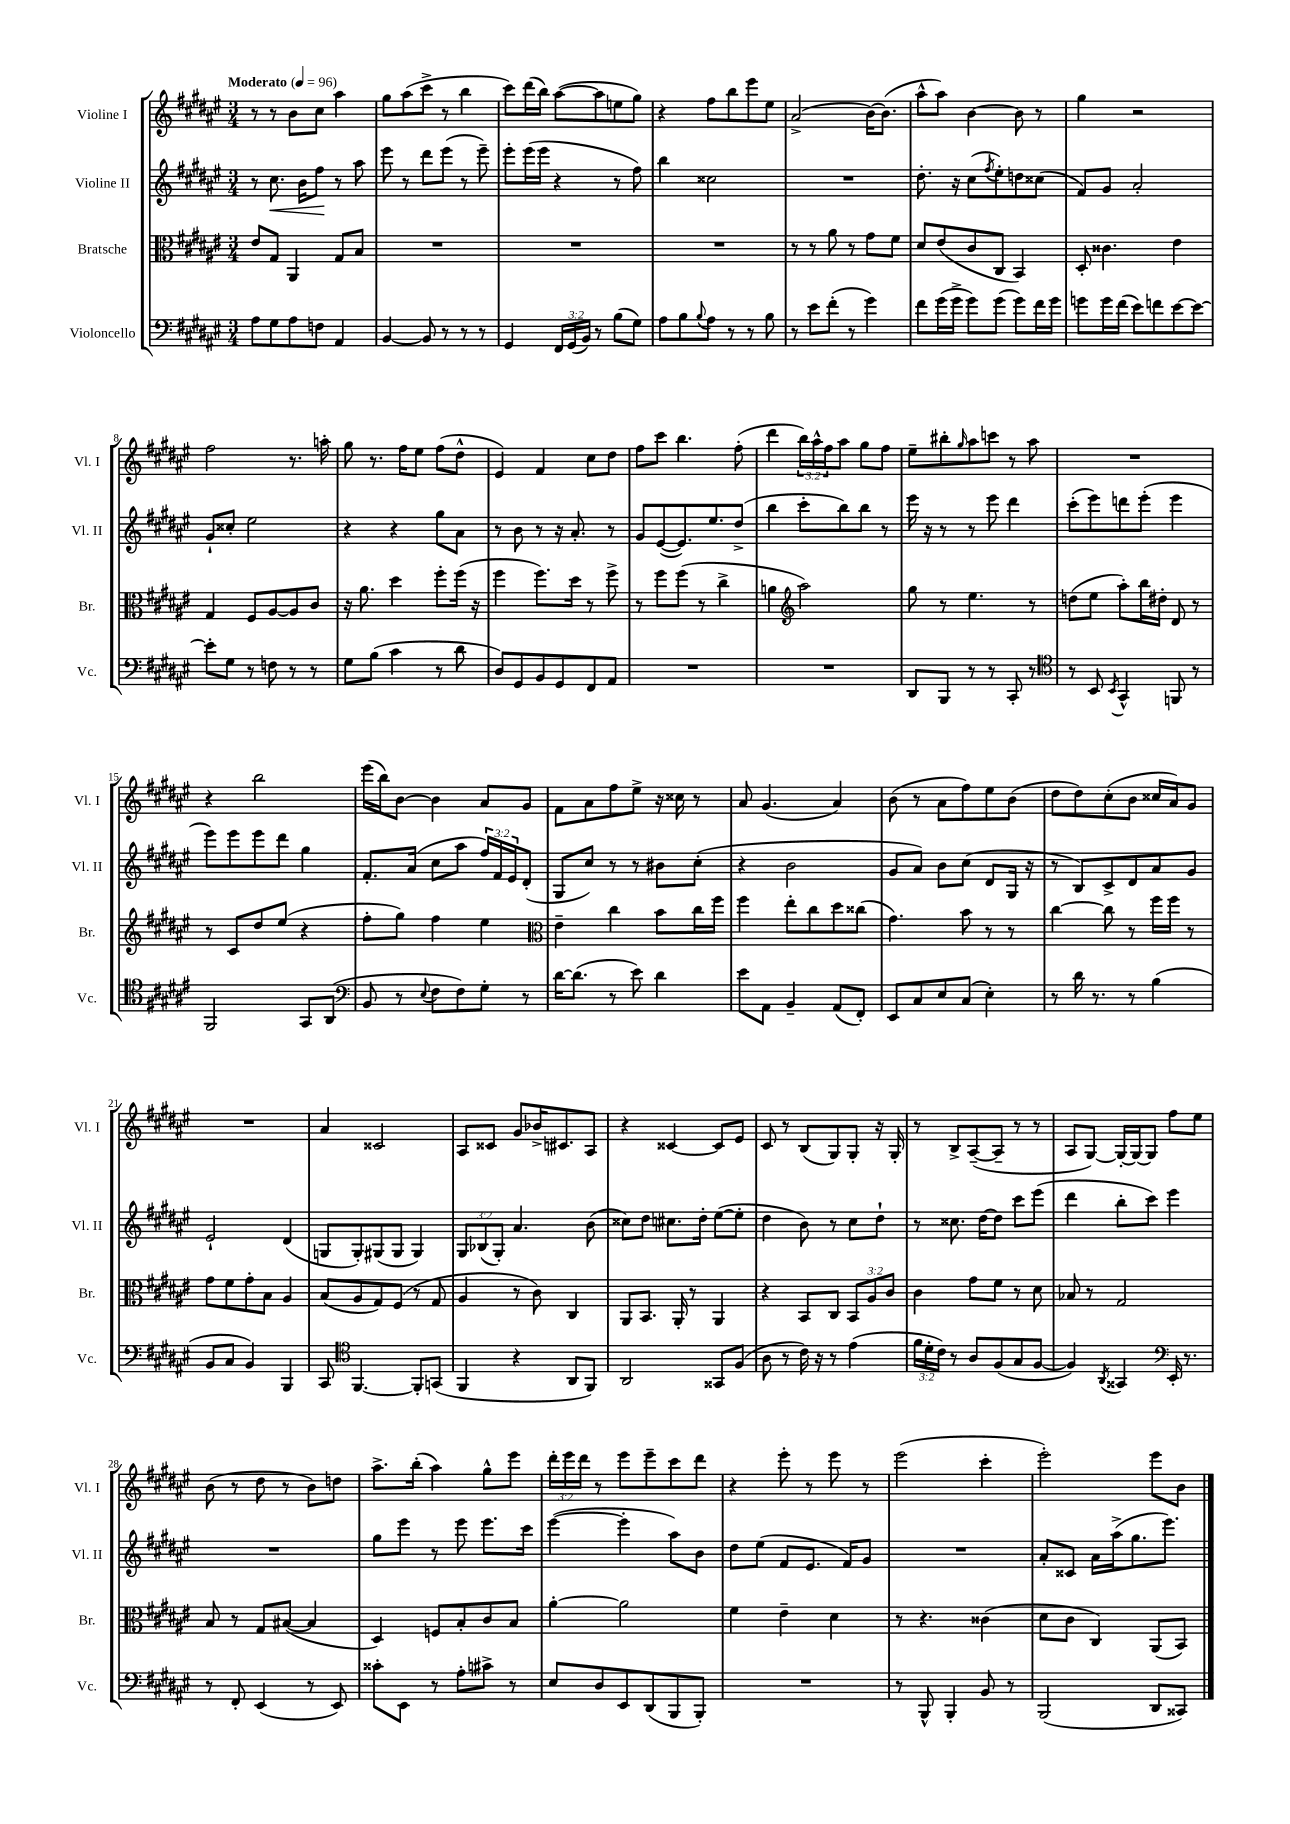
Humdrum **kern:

**kern	**kern	**kern	**kern
*staff4	*staff3	*staff2	*staff1
*clefF4	*clefC3	*clefG2	*clefG2
*k[f#c#g#d#a#e#]	*k[f#c#g#d#a#e#]	*k[f#c#g#d#a#e#]	*k[f#c#g#d#a#e#]
*M3/4	*M3/4	*M3/4	*M3/4
*MM96	*MM96	*MM96	*MM96
8A#	8e#	8r	8r
8G#	8G#	8.cc#	8r
8A#	4AA#	.	8b
.	.	16b	.
8F	.	8ff#	8cc#
4AA#	8G#	8r	4aa#
.	8B	8aa#	.
=	=	=	=
[4BB	2.r	8eee#	8gg#
.	.	8r	(8aa#
8BB]	.	8ddd#	8ccc#^
8r	.	(8eee#	8r
8r	.	8r	4bb
8r	.	8eee#~)	.
=	=	=	=
4GG#	2.r	8eee#'	8ccc#)
.	.	(16eee#	(16ddd#
.	.	16eee#	16bb)
24FF#	.	4r	([8aa#
(24GG#	.	.	.
24BB)	.	.	.
8r	.	.	8aa#]
(8B	.	8r	8ee
8G#)	.	8ff#)	8gg#)
=	=	=	=
8A#	2.r	4bb	4r
8B	.	.	.
8qqB	.	.	.
8A#	.	2cc##	8ff#
8r	.	.	8bb
8r	.	.	8eee#
8B	.	.	8ee#
=	=	=	=
8r	8r	2.r	(2a#^
8e#	8r	.	.
(8f#'	8a#	.	.
8r	8r	.	.
4g#)	8g#	.	[16b)
.	.	.	(8.b]
.	8f#	.	.
=	=	=	=
8f#	8d#	8.dd#'	8aa#^^
(16g#	(8e#	.	8aa#)
16g#^	.	16r	.
8g#)	8c#	(8cc#	[4b
.	.	8qff#	.
(8g#	8C#	8ee#')	.
8g#)	4BB)	8dd	8b]
16f#	.	(8cc##	8r
16g#	.	.	.
=	=	=	=
8g	8D#'	8f#)	4gg#
16g	4.c##	8g#	.
(16f#	.	.	.
8e#)	.	2a#'	2r
8f	.	.	.
[8e#	4e#	.	.
8e#_	.	.	.
=	=	=	=
8e#']	4G#	8g#`	2ff#
8G#	.	8cc##'	.
8r	8F#	2ee#	.
8F	[8A#	.	.
8r	8A#]	.	8.r
8r	8c#	.	.
.	.	.	16aa'
=	=	=	=
8G#	16r	4r	8gg#
.	8.a#	.	.
(8B	.	.	8.r
4c#	4dd#	4r	.
.	.	.	16ff#
.	.	.	8ee#
8r	8ff#'	8gg#	(8ff#
8d#	(16ff#	8a#	8dd#^^
.	16r	.	.
=	=	=	=
8D#)	4ff#	8r	4e#)
8GG#	.	8b	.
8BB	8.ff#)	8r	4f#
8GG#	.	16r	.
.	16dd#	8.a#'	.
8FF#	8r	.	8cc#
8AA#	8ff#^	8r	8dd#
=	=	=	=
2.r	8r	8g#	8ff#
.	8ff#	([8e#	8ccc#
.	(8ff#	8.e#])	4.bb
.	8r	.	.
.	.	8.ee#	.
.	4cc#^	.	.
.	.	(8dd#^	(8ff#'
=	=	=	=
2.r	4a	4bb	4ddd#
*	*clefG2	*	*
.	2aa#)	8ccc#'	24bb)
.	.	.	24aa#^^
.	.	.	24ff#
.	.	8bb)	8aa#
.	.	8bb	8gg#
.	.	8r	8ff#
=	=	=	=
8DD#	8gg#	16eee#	8ee#~
.	.	16r	.
8BBB	8r	8r	8bb#'
.	.	.	16qqgg#
8r	4.ee#	8r	8aa#
8r	.	8eee#	8ccc
8CC#'	.	4ddd#	8r
8r	8r	.	8aa#
=	=	=	=
*clefC4	*	*	*
8r	(8dd	(8ccc#'	2.r
8BB	8ee#	8eee#)	.
8qBB	.	.	.
4GG#^^	8aa#')	8ddd	.
.	16bb	(8eee#'	.
.	16dd#'	.	.
8FF	8d#	4eee#	.
8r	8r	.	.
=	=	=	=
2FF#	8r	8eee#)	4r
.	8c#	8eee#	.
.	8dd#	8eee#	2bb
.	(8ee#	8ddd#	.
8GG#	4r	4gg#	.
(8AA#	.	.	.
=	=	=	=
*clefF4	*	*	*
8BB	8ff#'	8.f#'	(16eee#
.	.	.	16bb)
8r	8gg#)	.	[8b
.	.	(16a#	.
8qqE#	.	.	.
8F#	4ff#	8cc#	4b]
8F#)	.	8aa#	.
8G#'	4ee#	24ff#)	8a#
.	.	24f#	.
.	.	24e#	.
8r	.	(8d#'	8g#
=	=	=	=
*	*clefC3	*	*
[16d#	4e#~	8G#	8f#
(8.d#]	.	.	.
.	.	8cc#)	8a#
8r	4cc#	8r	8ff#
8e#)	.	8r	8ee#^
4d#	8b	8b#	16r
.	.	.	16cc##
.	16cc#	(8cc#'	8r
.	16ff#	.	.
=	=	=	=
8e#	4ff#	4r	8a#
8AA#	.	.	(4.g#
4BB~	8ee#'	2b	.
.	8cc#	.	.
(8AA#	8dd#	.	4a#)
8FF#')	(8cc##	.	.
=	=	=	=
8EE#	4.g#)	8g#	(8b
8C#	.	8a#)	8r
8E#	.	8b	8a#
(8C#	8b	(8cc#	8ff#)
4E#')	8r	8d#	8ee#
.	8r	16G#	(8b
.	.	16r	.
=	=	=	=
8r	[4cc#	8r	8dd#
16d#	.	8B)	8dd#)
8.r	.	.	.
.	8cc#]	8c#^	(8cc#'
8r	8r	8d#	8b
(4B	16ff#	8a#	16cc##
.	16ff#	.	16a#)
.	8r	8g#	8g#
=	=	=	=
8BB	8g#	2e#`	2.r
8C#	8f#	.	.
4BB)	8g#'	.	.
.	8B	.	.
4BBB	4A#	(4d#	.
=	=	=	=
8CC#	(8B	8G	4a#
*clefC4	*	*	*
[4.FF#	8A#	8G')	.
.	8G#)	(8G#	2c##
.	(8F#	8G#	.
8FF#']	8r	4G#)	.
(8GG	8G#	.	.
=	=	=	=
4FF#	4A#	12G#	8A#
.	.	(12B-	.
.	.	.	8c##
.	.	12G#')	.
4r	8r	4.a#	8g#
.	8c#)	.	16b-^
.	.	.	8.c#
8AA#	4C#	.	.
8FF#)	.	(8b	8A#
=	=	=	=
2AA#	8AA#	8cc##)	4r
.	8.BB	8dd#	.
.	.	8.cc#	[4c##
.	16AA#'	.	.
.	8r	.	.
.	.	16dd#'	.
8GG##	4AA#	([8ee#	8c##]
(8F#	.	8ee#']	8e#
=	=	=	=
8A#	4r	4dd#	8c#
8r	.	.	8r
16c#)	8BB	8b)	(8B
16r	.	.	.
8r	8C#	8r	8G#)
(4e#	12BB	8cc#	8G#'
.	12A#	.	.
.	.	8dd#`	16r
.	12c#	.	.
.	.	.	16G#'
=	=	=	=
24f#	4c#	8r	8r
24d#'	.	.	.
24c#)	.	.	.
8r	.	8.cc##	8B^
8A#	8g#	.	([8A#~
.	.	[16dd#	.
(8F#	8f#	8dd#]	8A#~]
8G#	8r	8ccc#	8r
[8F#	8d#	(8eee#	8r
=	=	=	=
4F#])	8B-	4ddd#	8A#
.	8r	.	[8G#)
8qAA#	.	.	.
4GG##	2G#	8bb'	16G#'_
.	.	.	16G#_
.	.	8ccc#)	8G#]
*clefF4	*	*	*
16EE#'	.	4eee#	8ff#
8.r	.	.	.
.	.	.	8ee#
=	=	=	=
8r	8B	2.r	(8b
8FF#'	8r	.	8r
(4EE#	8G#	.	8dd#
.	([8B#	.	8r
8r	4B#]	.	8b)
8EE#)	.	.	8dd
=	=	=	=
8c##'	4D#)	8gg#	8.aa#^
8EE#	.	8eee#	.
.	.	.	(16bb'
8r	8F	8r	4aa#)
8A#'	8B'	8eee#	.
8c#^	8c#	8.eee#	8gg#^^
8r	8B	.	8eee#
.	.	16ccc#	.
=	=	=	=
8E#	[4a#'	([4eee#	24ddd#'
.	.	.	24eee#
.	.	.	24ddd#
8D#	.	.	8r
8EE#	2a#]	4eee#']	8eee#
(8DD#	.	.	8eee#~
8BBB	.	8aa#)	8ccc#
8BBB')	.	8b	8ddd#
=	=	=	=
2.r	4f#	8dd#	4r
.	.	(8ee#	.
.	4e#~	8f#	8eee#'
.	.	8.e#	8r
.	4d#	.	8eee#
.	.	16f#)	.
.	.	8g#	8r
=	=	=	=
8r	8r	2.r	(2eee#
8BBB^^	4.r	.	.
4BBB'	.	.	.
8BB	(4c##	.	4ccc#'
8r	.	.	.
=	=	=	=
(2BBB	8d#	8a#'	2eee#')
.	8c#	8c##	.
.	4C#)	16a#	.
.	.	(16aa#^	.
.	.	8.gg#	.
8DD#	(8AA#	.	8eee#
.	.	8.eee#)	.
8CC##)	8BB)	.	8b
==	==	==	==
*-	*-	*-	*-
